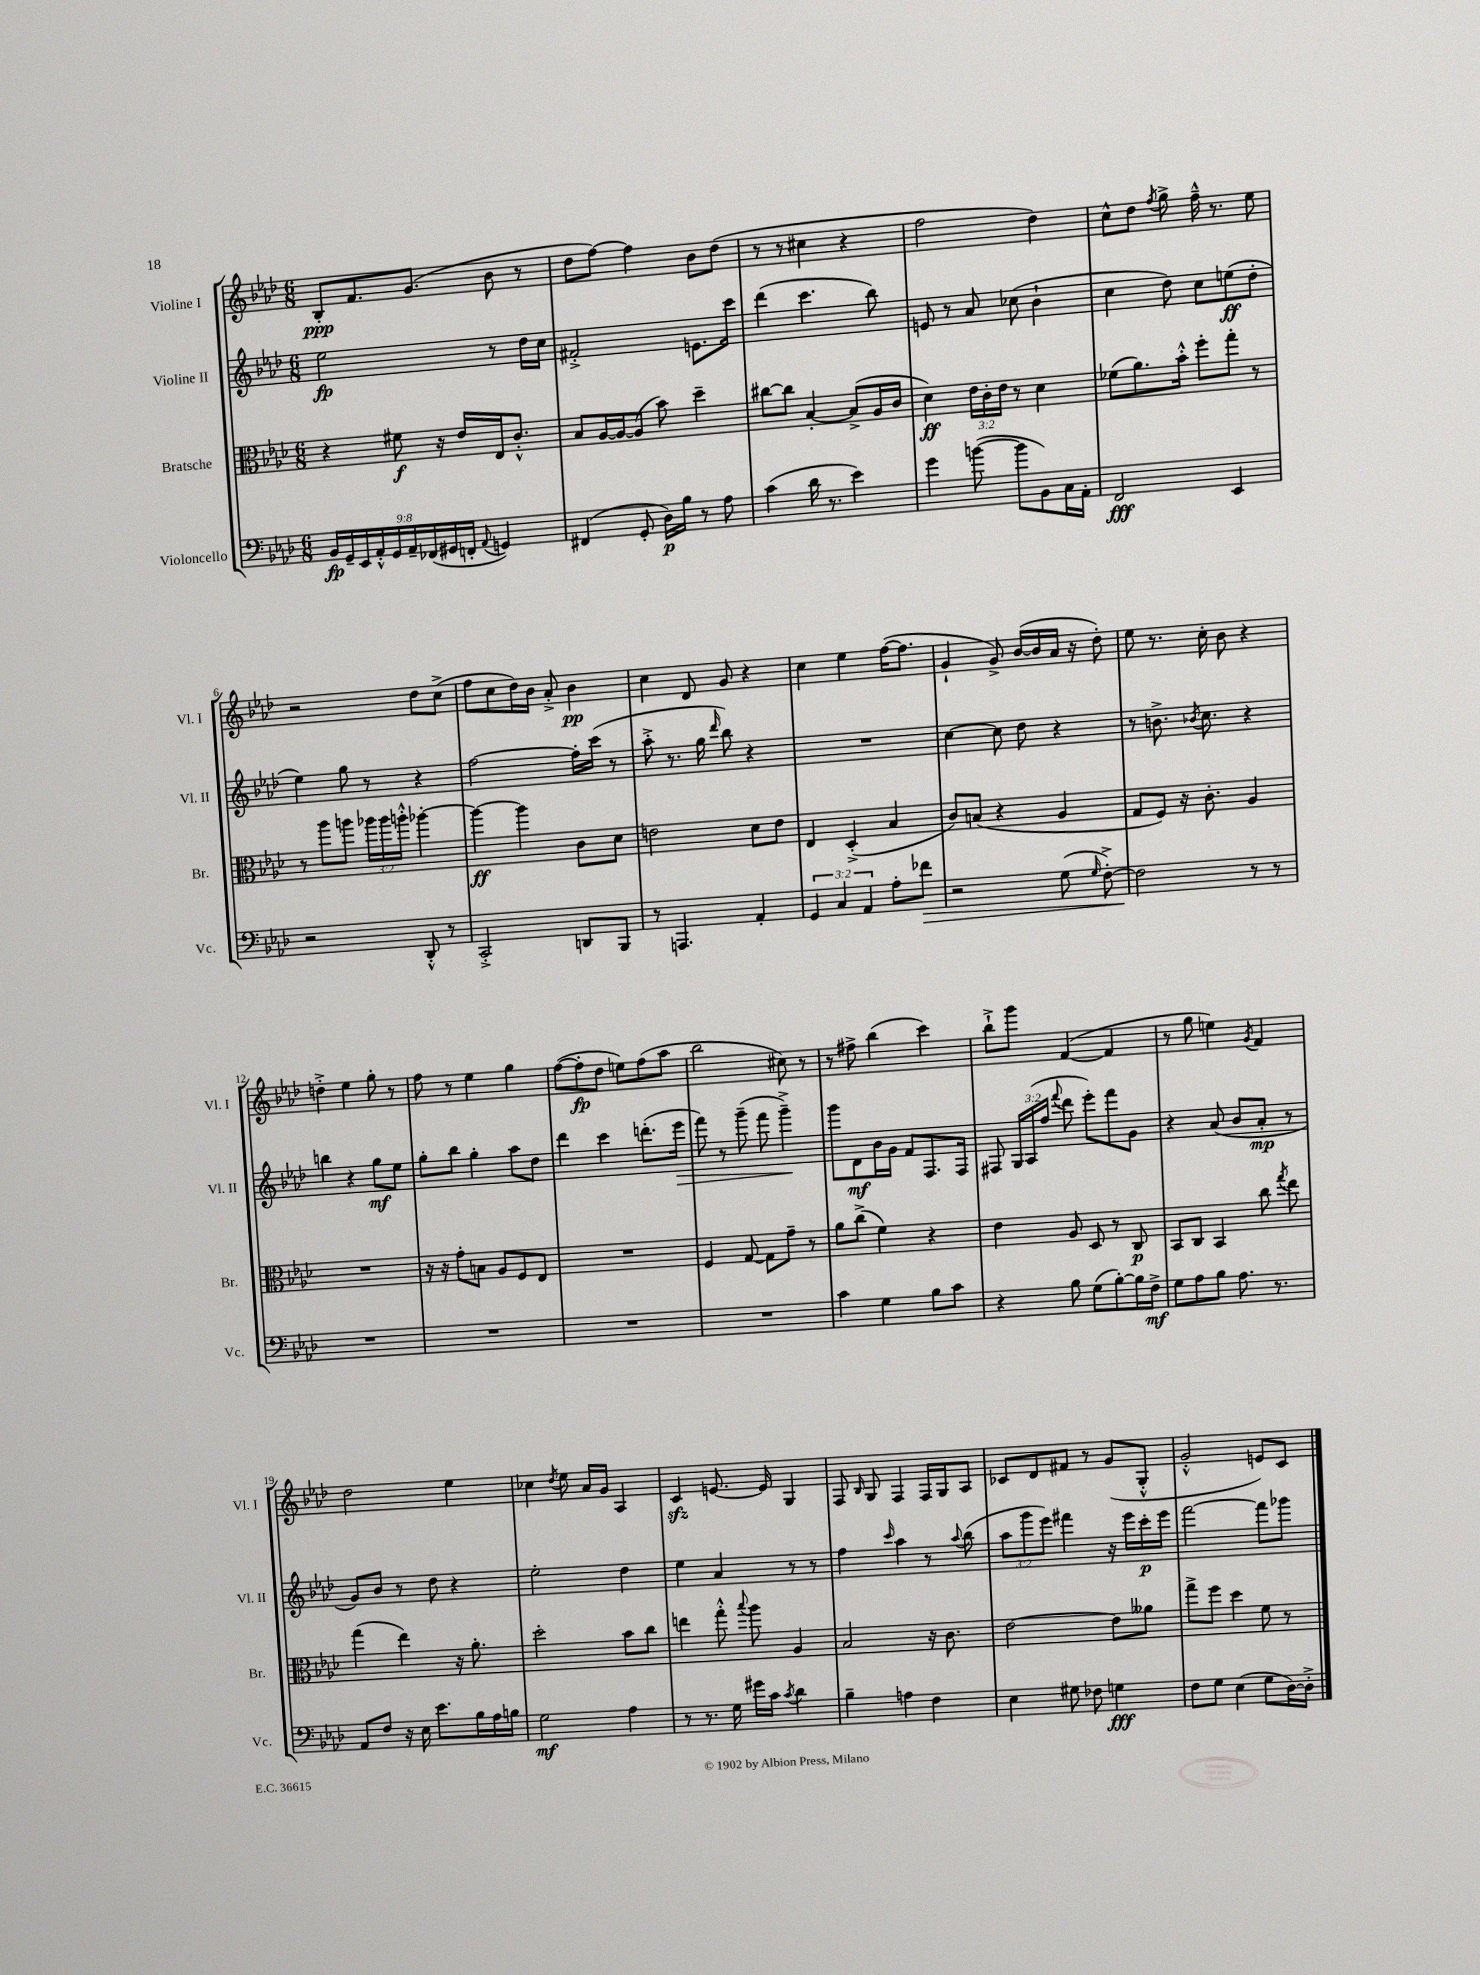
<<
\new StaffGroup <<
\new Staff = "s0" \with { instrumentName = "Violine I" shortInstrumentName = "Vl. I" } {
    \clef treble \key aes \major \numericTimeSignature \time 6/8
    \autoBeamOff bes8[-.\ppp f'8. g'8.]( bes'8 r8 |
    des''8[ f''8]~) f''4 bes'8[ des''8]( |
    r8 r8 cis''4 r4 |
    f''2 des''4) |
    c''8[-^ des''8] \acciaccatura { f''8 } g''8-> f''16---^ r8. ees''8 |
    r2 des''8[ c''8]->( |
    f''8[ c''8 des''16) bes'16] aes'8-.-> bes'4\pp |
    c''4 des'8 g'8 r4 |
    c''4 ees''4 f''16[~( f''8.] |
    g'4-! g'8->) bes'16[~( bes'16 aes'16] r16 des''8-.) |
    ees''8 r8. c''16-. bes'8 r4 |
    d''4-.-> ees''4 g''8-. r8 |
    f''8 r8 ees''4 g''4 |
    f''8[~( f''8-.\fp des''8] e''8[) f''8( aes''8] |
    bes''2 cis''8) r8 |
    r8 fis''8-> bes''4( c'''4) |
    bes''8[-!-> g'''8] f'4~( f'4 |
    r8 g''8 e''4) \acciaccatura { g'8 } f'4 |
    des''2 ees''4 |
    ces''4 \acciaccatura { des''8 } ees''8 aes'16[ g'16] aes4 |
    c'4\sfz e'8.~ e'16 g4 |
    f8 \grace { bes16 } g8 f4 f16[ g16 aes8] |
    ces'8[ des'8 fis'8] r8 g'8[( g8]-.-^ |
    g'2-.-^ e'8[) c'8] \bar "|." |
}
\new Staff = "s1" \with { instrumentName = "Violine II" shortInstrumentName = "Vl. II" } {
    \clef treble \key aes \major \numericTimeSignature \time 6/8 \override Staff.TupletNumber.text = #tuplet-number::calc-fraction-text
    \autoBeamOff ees''2\fp r8 des''16[ c''16] |
    fis'2-.-> e'8.[ c'''16] |
    des'''4( c'''4. bes''8) |
    e'8 r8 aes'8 ces''8( bes'4-! |
    c''4 des''8) c''8[ e''8\ff( des''8]-. |
    ees''4) g''8 r8 r4 |
    f''2~ f''16[-. c'''16]( r8 |
    aes''8-.-> r8. g''16 \grace { des'''16 } bes''8) r4 |
    R2. |
    c''4~ c''8 des''8 r4 |
    r8 b'8.-> \acciaccatura { bes'8 } c''8. r4 |
    b''4 r4 g''8[\mf ees''8] |
    g''8[-. bes''8] g''4-. aes''8[ des''8] |
    des'''4 c'''4 d'''8.[-.( ees'''16]\> |
    f'''8) r8 g'''8--( f'''8 g'''4--->\!) |
    g'''8[ des'8\mf bes'16 g'16] f'8[ f8. f16] |
    fis8 \tuplet 3/2 { g16[ aes16( f''16] } \appoggiatura { f'''8 } des'''8 ees'''8[-.) f'''8 g'8] |
    r4 aes'8( bes'8[ aes'8]-.\mp r8 |
    g'8[) bes'8] r8 des''8 r4 |
    ees''2-. des''4 |
    ees''4 aes'4 r8 r8 |
    f''4 \grace { c'''16 } aes''4 r8 \appoggiatura { aes''8 } bes''8( |
    \tuplet 3/2 { aes''8[ g'''8 ees'''8]) } fis'''4 r16 ees'''16[ c'''16-.\p ees'''16] |
    f'''2~ f'''8[ ges'''8] \bar "|." |
}
\new Staff = "s2" \with { instrumentName = "Bratsche" shortInstrumentName = "Br." } {
    \clef alto \key aes \major \numericTimeSignature \time 6/8 \override Staff.TupletNumber.text = #tuplet-number::calc-fraction-text
    \autoBeamOff r4 fis'8\f r16 ees'16[ ees16 c'8.]-.-^ |
    bes8[ aes16~ aes16~ aes8]( bes'8) des''4-- |
    cis''8[~ cis''8] bes4~-. bes8[->( aes16 c'16] |
    des'4\ff) \tuplet 3/2 { ees'16[ c'16-. ees'16] } r8 des'4 |
    fes'8[( aes'8.) bes'16]-.-^ f''8[-. g''8]-. r8 |
    r8 aes''8[ a''8] \tuplet 3/2 { aes''16[ aes''16 a''16]-.-^ } aes''4~-. |
    aes''4~\ff aes''4 c'8[ des'8] |
    e'2 des'8[ e'8] |
    ees4 des4-.->( bes4 |
    c'8[) b8]( r4 aes4 |
    g8[ f8]) r16 c'8.-. aes4 |
    R2. |
    r16 r16 g'8[-. b8] aes8[ f8 ees8] |
    R2. |
    f4 g8~ g8[ g'8]-- r8 |
    aes'8[ c''8]->( f'4) r4 |
    ees'4 aes8 des8 r8 c8\p |
    bes,8[ c8] bes,4 c''8 \acciaccatura { g''8 } ees''8 |
    g''4( ees''4) r16 aes'8.-. |
    des''2-. bes'8[ c''8] |
    e''4 g''8-.-^ \appoggiatura { bes''8 } aes''8 aes4 |
    bes2 r16 c'8. |
    ees'2~ ees'8[ aeses'8] |
    g''8[-> f''8] des''4 f'8 r8 \bar "|." |
}
\new Staff = "s3" \with { instrumentName = "Violoncello" shortInstrumentName = "Vc." } {
    \clef bass \key aes \major \numericTimeSignature \time 6/8 \override Staff.TupletNumber.text = #tuplet-number::calc-fraction-text
    \autoBeamOff \tuplet 9/8 { bes,16[\fp g,16-- ees,16 aes,16-.-^ g,16 aes,16-- fes,16( gis,16 f,16]-. } \appoggiatura { aes,8 } g,4) |
    fis,4( g,8-. des16[\p) bes16] r8 aes8 |
    c'4( des'16 r8. ees'4) |
    g'4 b'8~( b'8[ bes,8) c16 aes,16]-. |
    f,2\fff ees,4 |
    r2 des,8-.-^ r8 |
    c,2-.-> d,8[ bes,,8] |
    r8 a,,4. aes,4-. |
    \tuplet 3/2 { g,4 c4 aes,4 } aes8[-. fes'8]\> |
    r2 g8( \grace { g16 } f8~-.->) |
    f2\! r8 r8 |
    R2. |
    R2. |
    R2. |
    R2. |
    c'4 g4 bes8[ c'8] |
    r4 bes8 g8[( bes8~-.) bes16 f16]->\mf |
    g8[ aes8 bes8] aes8. r8. |
    aes,8[ f8] r16 ees16 ees'8.[ bes16 aes16 b16] |
    g2\mf aes4 |
    r8 r8. g16 gis'16[ c'16] \acciaccatura { c'8 } des'4 |
    bes4-- a4 f4 |
    ees4 gis8 fes8 g4\fff |
    f8[ g8] ees4( g8[ des16~) des16]-.-> \bar "|." |
}
>>
>>
